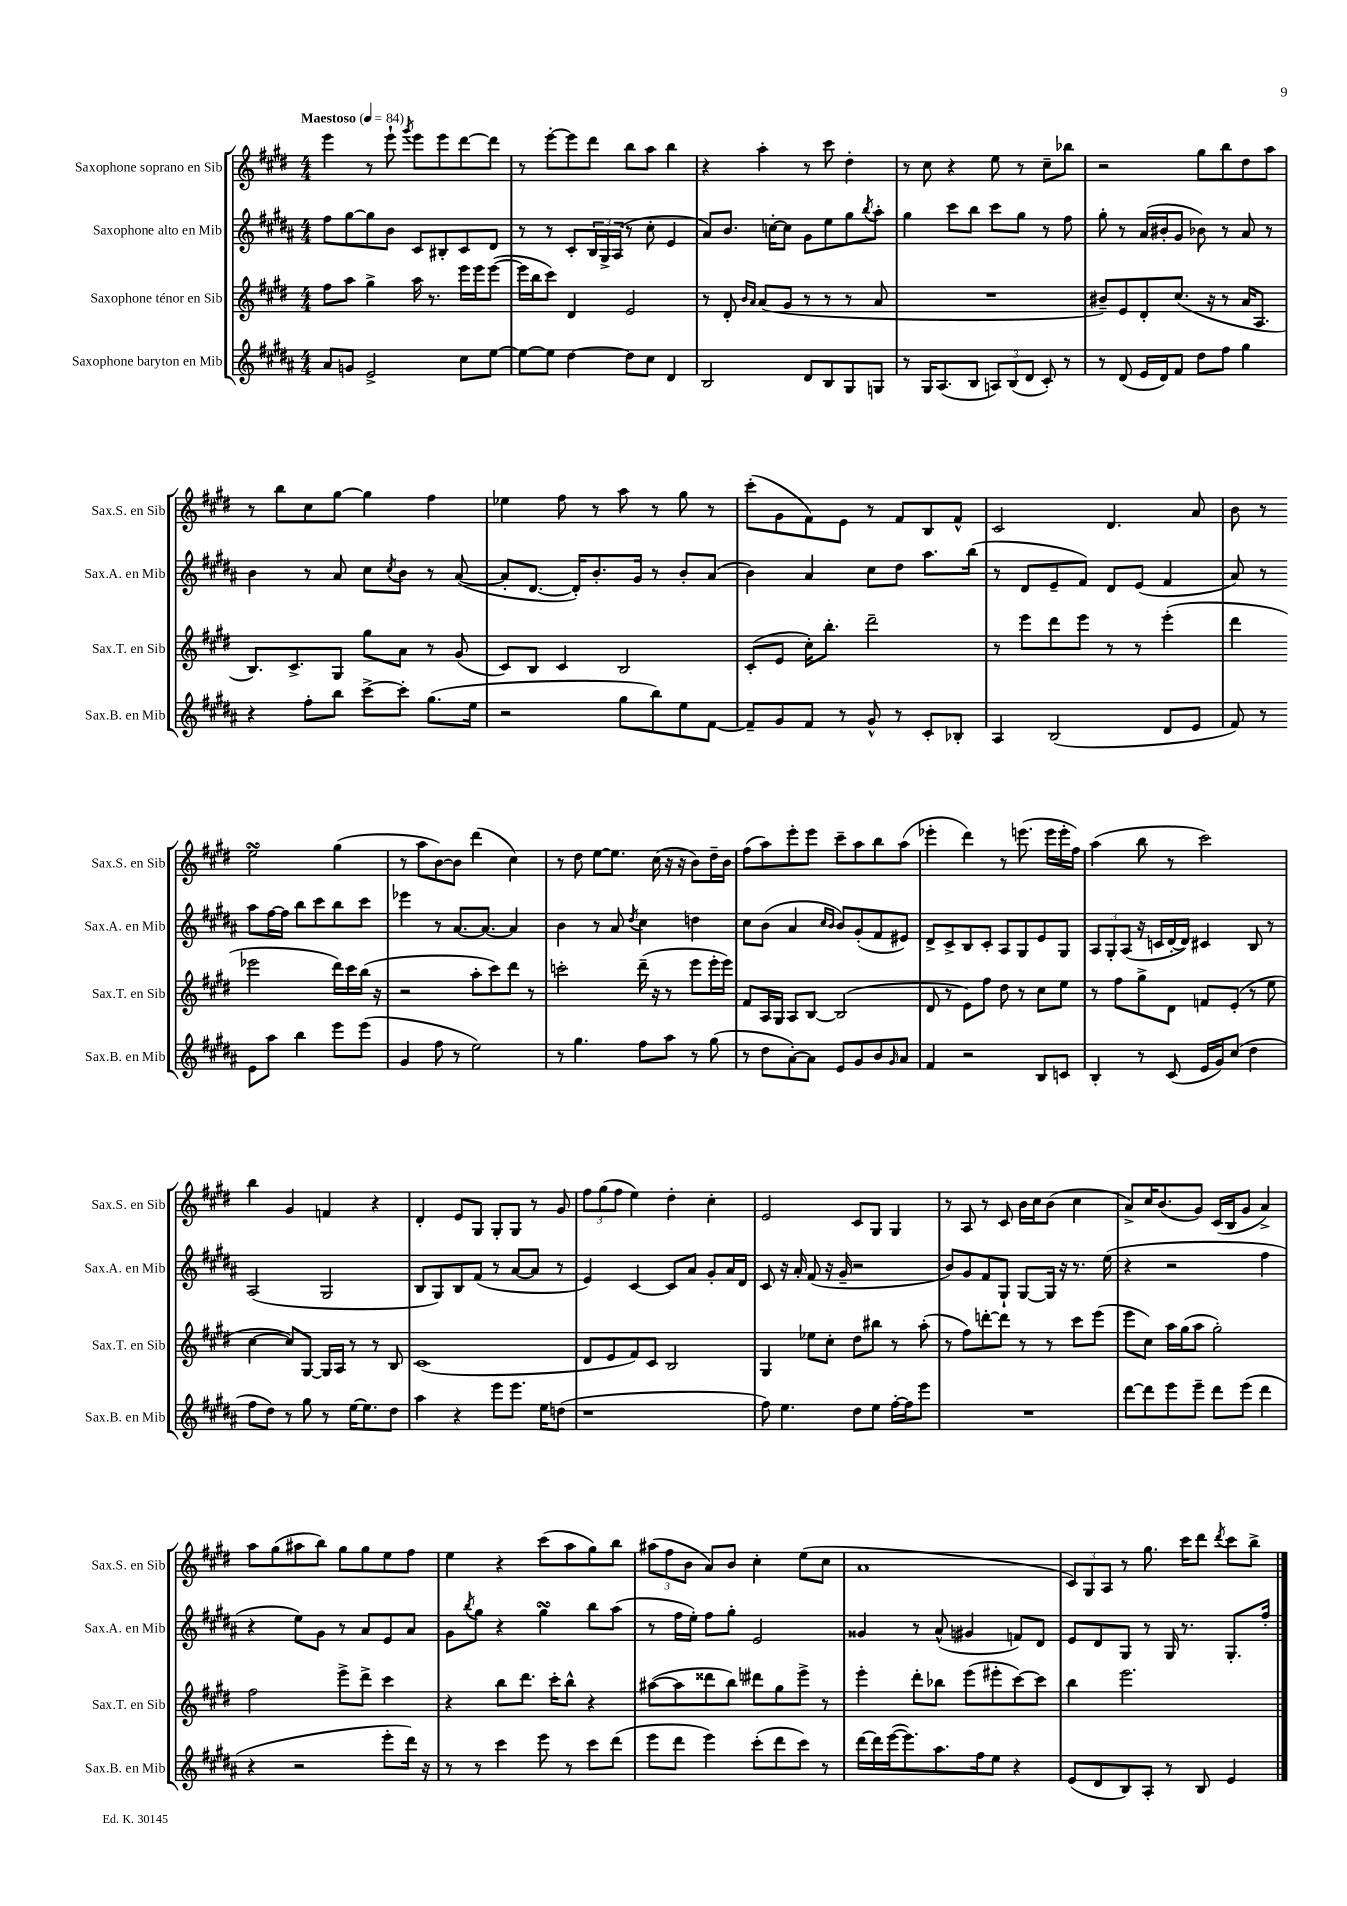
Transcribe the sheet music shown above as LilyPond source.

<<
\new StaffGroup <<
\new Staff = "s0" \with { instrumentName = "Saxophone soprano en Sib" shortInstrumentName = "Sax.S. en Sib" } {
    \clef treble \key e \major \numericTimeSignature \time 4/4 \tempo "Maestoso" 4 = 84
    e'''4 r8 e'''8-! \acciaccatura { gis'''8 } e'''8 e'''8 dis'''8~ dis'''8 |
    r8 e'''8~-. e'''8 dis'''8 b''8 a''8 b''4 |
    r4 a''4-. r8 cis'''8 dis''4-. |
    r8 cis''8 r4 e''8 r8 cis''8-- bes''8 |
    r2 gis''8 b''8 dis''8 a''8 |
    r8 b''8 cis''8 gis''8~ gis''4 fis''4 |
    ees''4 fis''8 r8 a''8 r8 gis''8 r8 |
    cis'''8-.( gis'8 fis'8) e'8 r8 fis'8 b8 fis'8-^ |
    cis'2 dis'4. a'8 |
    b'8 r8 e''2\turn gis''4( |
    r8 a''8 b'8~) b'8 dis'''4( cis''4) |
    r8 dis''8 e''8~ e''8. cis''16( r16 r16 b'8) dis''16-- b'16 |
    fis''8( a''8) e'''8-. e'''8 cis'''8-- a''8 b''8 a''8( |
    ees'''4-. dis'''4) r8 e'''8.( e'''16 e'''16-. fis''16) |
    a''4( b''8 r8 cis'''2) |
    b''4 gis'4 f'4 r4 |
    dis'4-. e'8 gis8 gis8-. gis8 r8 gis'8 |
    \tuplet 3/2 { fis''8 gis''8( fis''8 } e''4) dis''4-. cis''4-. |
    e'2 cis'8 gis8 gis4 |
    r8 a8 r8 cis'8 b'16 cis''16 b'8( cis''4 |
    a'8->) cis''16 b'8.( gis'8) cis'16( b16 gis'8 a'4->) |
    a''8 gis''8( ais''8 b''8) gis''8 gis''8 e''8 fis''8 |
    e''4 r4 cis'''8( a''8 gis''8) b''8 |
    \tuplet 3/2 { ais''8( fis''8 b'8 } a'8) b'8 cis''4-. e''8( cis''8 |
    a'1 |
    \tuplet 3/2 { cis'8) gis8 a8 } r8 gis''8. cis'''16 dis'''8 \acciaccatura { dis'''8 } cis'''8 b''8-> \bar "|." |
}
\new Staff = "s1" \with { instrumentName = "Saxophone alto en Mib" shortInstrumentName = "Sax.A. en Mib" } {
    \clef treble \key b \major \numericTimeSignature \time 4/4
    fis''8 gis''8~ gis''8 b'8 cis'8 bis8-. cis'8 dis'8 |
    r8 r8 cis'8-. \tuplet 3/2 { b16 gis16-> ais16( } r8 cis''8-. e'4 |
    ais'8) b'8. c''16~-. c''8 gis'8 e''8 gis''8 \acciaccatura { b''8 } ais''8-. |
    gis''4 cis'''8 b''8 cis'''8 gis''8 r8 fis''8 |
    gis''8-. r8 ais'16( bis'16-. gis'8 bes'8) r8 ais'8 r8 |
    b'4 r8 ais'8 cis''8 \acciaccatura { cis''8 } b'8 r8 ais'8~( |
    ais'8-. dis'8.~ dis'16-.) b'8.-. gis'16 r8 b'8-. ais'8( |
    b'4) ais'4 cis''8 dis''8 ais''8. b''16( |
    r8 dis'8 e'8-- fis'8) dis'8 e'8( fis'4 |
    ais'8) r8 ais''8 fis''16~ fis''16 b''8 cis'''8 b''8 cis'''8 |
    ees'''4 r8 ais'8.~ ais'8.~ ais'4 |
    b'4 r8 ais'8 \acciaccatura { dis''8 } cis''4 d''4 |
    cis''8 b'8( ais'4 \grace { cis''16 b'16 } b'8) gis'8-.( fis'8 eis'8) |
    dis'8-> cis'8-> b8 cis'8-. ais8 gis8 e'8 gis8 |
    \tuplet 3/2 { ais8 gis8-. ais8( } r16 c'16 dis'16~-. dis'16) cis'4 b8 r8 |
    ais2( gis2 |
    b8 gis8) b8 fis'8( r8 ais'8~ ais'8 r8 |
    e'4) cis'4~ cis'8 ais'8 gis'8-. ais'16 dis'16 |
    cis'8 r16 ais'16-. fis'8( r16 gis'16-- r2 |
    b'8) gis'8 fis'8 gis8-! gis8~ gis16 r16 r8. e''16( |
    r4 r2 fis''4 |
    r4 e''8) gis'8 r8 ais'8 e'8 ais'8 |
    gis'8 \acciaccatura { b''8 } gis''8 r4 gis''4\turn b''8 ais''8( |
    r8 fis''16 e''16-.) fis''8 gis''8-. e'2 |
    gisis'4 r8 ais'8-^( gis'4 f'8) dis'8 |
    e'8 dis'8 gis8 r8 gis16 r8. gis8.-. fis''16-. \bar "|." |
}
\new Staff = "s2" \with { instrumentName = "Saxophone ténor en Sib" shortInstrumentName = "Sax.T. en Sib" } {
    \clef treble \key e \major \numericTimeSignature \time 4/4
    fis''8 a''8 gis''4-> a''16 r8. e'''16 e'''16 e'''8~( |
    e'''16 b''16 cis'''8) dis'4 e'2 |
    r8 dis'8-. \grace { b'16 a'16 } a'8( gis'8 r8 r8 r8 a'8 |
    R1 |
    bis'8--) e'8 dis'8-. cis''8.( r16 r8 a'16 a8. |
    b8.) cis'8.-> gis8 gis''8 a'8 r8 gis'8( |
    cis'8) b8 cis'4 b2 |
    cis'8-.( e'8 cis''16-.) b''8.-. dis'''2-- |
    r8 e'''8 dis'''8 e'''8 r8 r8 e'''4-.( |
    dis'''4 ees'''2 dis'''16) cis'''16 b''16( r16 |
    r2 a''8-. cis'''8) dis'''8 r8 |
    c'''2-. dis'''16--( r16 r8 e'''8 e'''16-. e'''16) |
    fis'8 a16 gis16 a8 b8~ b2( |
    dis'8 r8 e'8) fis''8 dis''8 r8 cis''8 e''8 |
    r8 fis''8 gis''8-> dis'8 f'8 e'8-.( r8 e''8 |
    cis''4~ cis''8) gis8~ gis16 a16 r8 r8 b8 |
    cis'1( |
    dis'8 e'8 fis'8) cis'8 b2 |
    gis4 ees''8 cis''8-. dis''8 bis''8 r8 a''8-.( |
    r8 fis''8) d'''8~-. d'''8 r8 r8 cis'''8 e'''8( |
    e'''8 cis''8) a''16 gis''16( a''8 gis''2-.) |
    fis''2 e'''8-> dis'''8-> cis'''4 |
    r4 b''8 dis'''8. cis'''16-. b''8-^ r4 |
    ais''8~( ais''8 disis'''8 b''8) dis'''8 gis''8 e'''8-> r8 |
    e'''4-. dis'''8-. bes''8 e'''8( eis'''8-. cis'''8~) cis'''8 |
    b''4 e'''2. \bar "|." |
}
\new Staff = "s3" \with { instrumentName = "Saxophone baryton en Mib" shortInstrumentName = "Sax.B. en Mib" } {
    \clef treble \key b \major \numericTimeSignature \time 4/4
    ais'8 g'8 e'2-> cis''8 e''8~ |
    e''8~ e''8 dis''4~ dis''8 cis''8 dis'4 |
    b2 dis'8 b8 gis8 g8 |
    r8 gis16 ais8.( b8 \tuplet 3/2 { a8) b8( dis'8 } cis'8-.) r8 |
    r8 dis'8( e'16 dis'16) fis'8 dis''8 fis''8 gis''4 |
    r4 fis''8-. b''8 cis'''8~-> cis'''8-. gis''8.( e''16 |
    r2 gis''8 b''8) e''8 fis'8~ |
    fis'8-- gis'8 fis'8 r8 gis'8-^ r8 cis'8-. bes8-. |
    ais4 b2( dis'8 e'8 |
    fis'8) r8 e'8 ais''8 b''4 e'''8 e'''8( |
    gis'4 fis''8 r8 e''2) |
    r8 gis''4. fis''8 ais''8 r8 gis''8( |
    r8 dis''8 ais'8~-.) ais'8 e'8 gis'8 b'8 \grace { gis'16 } ais'8 |
    fis'4 r2 b8 c'8 |
    b4-. r8 cis'8( e'16 gis'16) cis''8( dis''4 |
    fis''8 dis''8) r8 gis''8 r8 e''16~ e''8. dis''8 |
    ais''4 r4 e'''8 e'''8. e''16 d''8( |
    r1 |
    fis''8) e''4. dis''8 e''8 fis''16~-. fis''16 e'''8 |
    R1 |
    dis'''8~ dis'''8 e'''8 e'''8-- dis'''8 e'''8( dis'''4 |
    r4 r2 e'''8-. dis'''16) r16 |
    r8 r8 cis'''4 e'''8 r8 cis'''8 dis'''8( |
    e'''8 dis'''8 e'''4) cis'''8-.( dis'''8 cis'''8) r8 |
    dis'''16~ dis'''16 e'''16~( e'''8.) ais''8. fis''16 e''8 r4 |
    e'8( dis'8 b8) ais8-. r8 b8 e'4 \bar "|." |
}
>>
>>
\layout { \context { \Score \remove "Bar_number_engraver" } }
